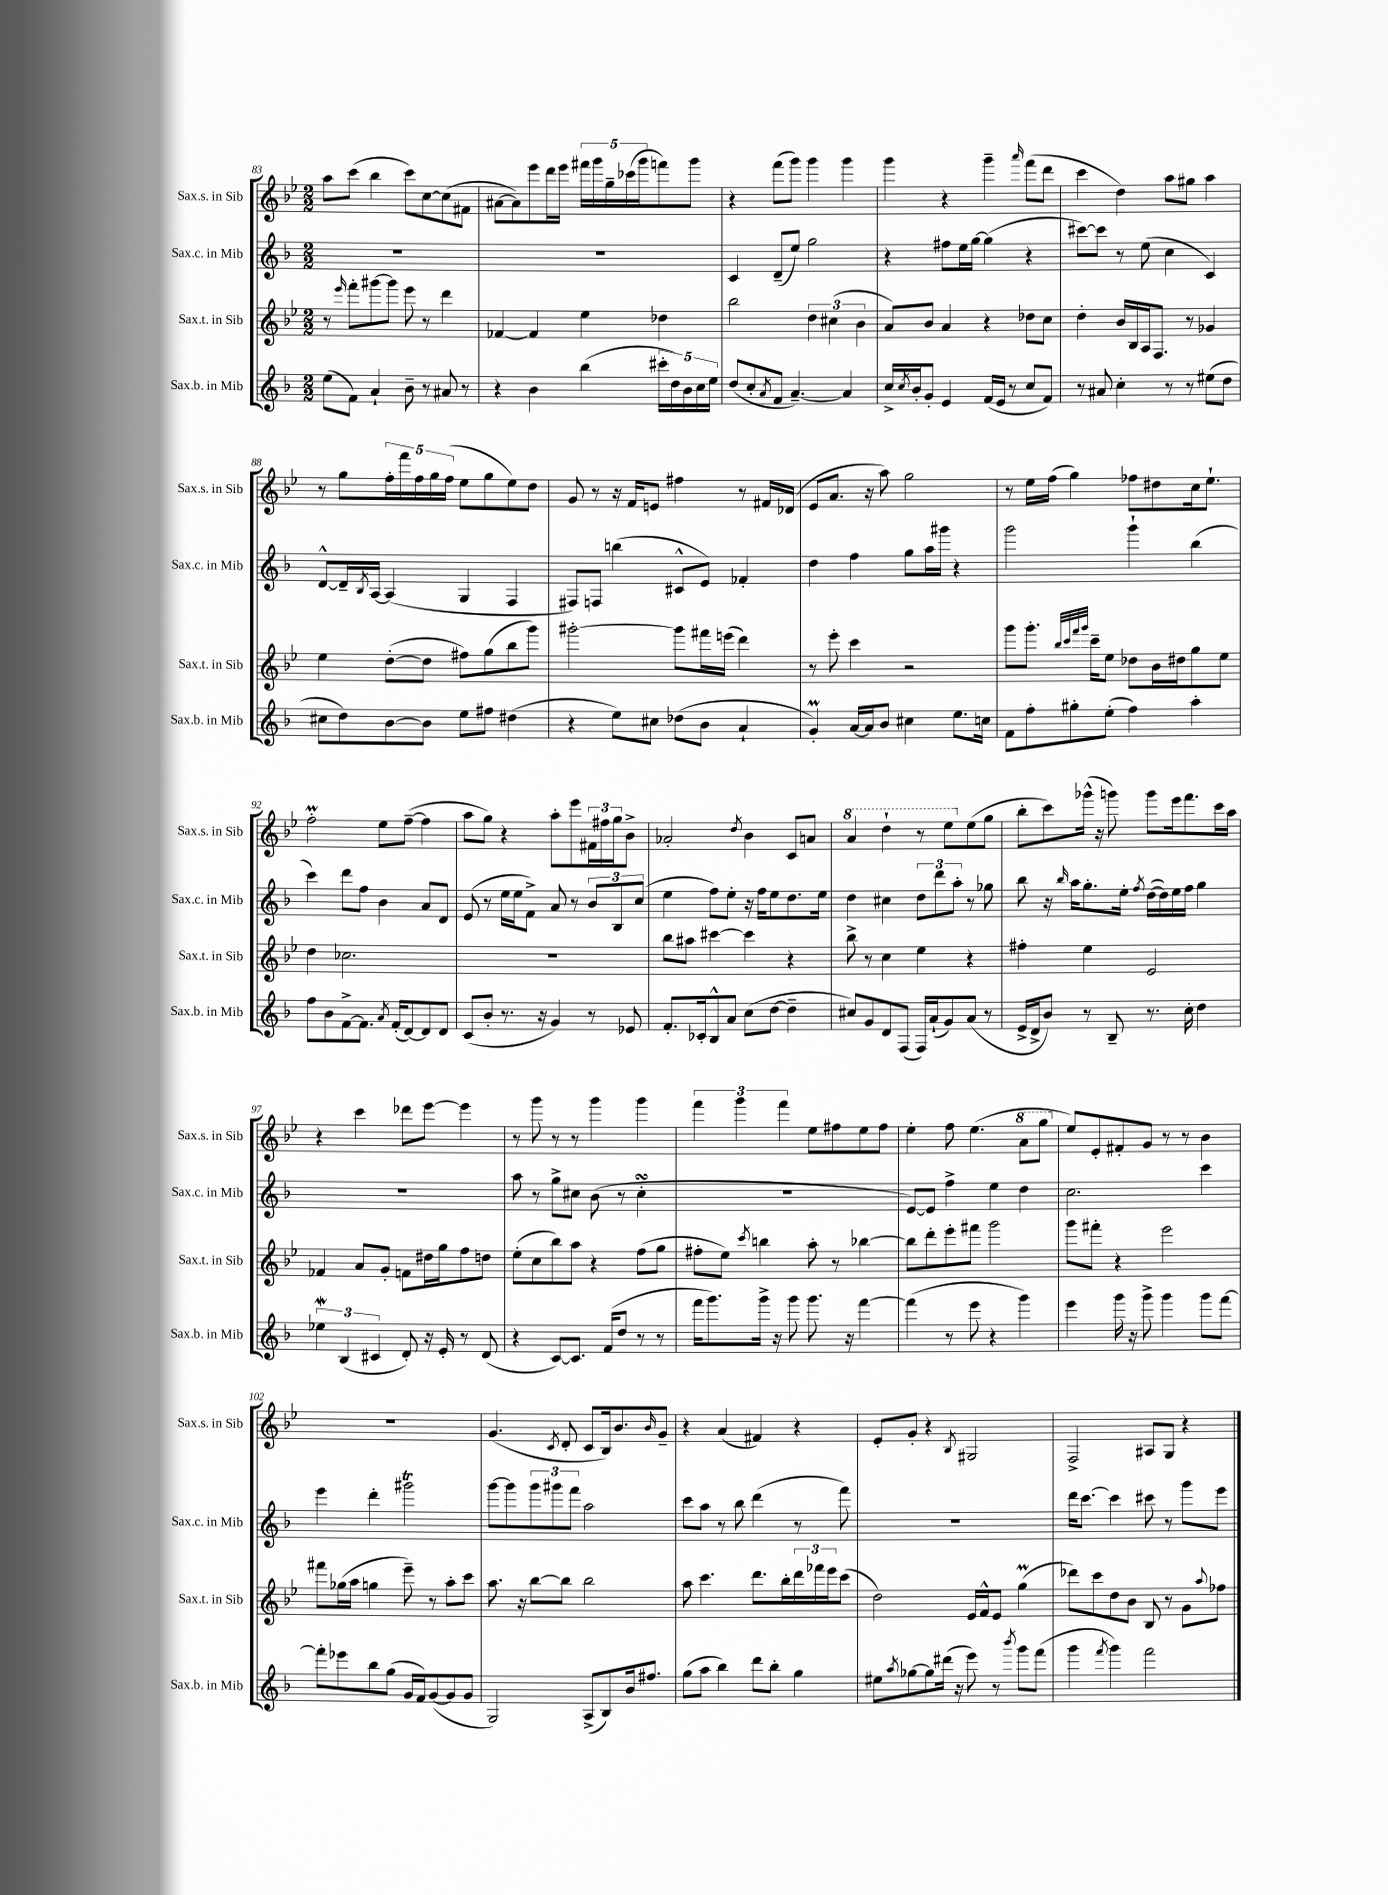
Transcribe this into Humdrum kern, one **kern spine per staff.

**kern	**kern	**kern	**kern
*staff4	*staff3	*staff2	*staff1
*clefG2	*clefG2	*clefG2	*clefG2
*k[b-]	*k[b-e-]	*k[b-]	*k[b-e-]
*M2/2	*M2/2	*M2/2	*M2/2
(8ee	8r	1r	8aa
.	16qqeee-	.	.
8f)	8fff'	.	(8ccc
4a`	[8ggg#	.	4bb-
.	8ggg#]	.	.
8b-~	8eee-	.	8ccc)
8r	8r	.	[8cc
8a#	4ddd	.	(8cc]
8r	.	.	8f#
=	=	=	=
4r	[4f-	1r	[8a#
.	.	.	8a#])
4b-	4f-]	.	8eee-
.	.	.	16ddd
.	.	.	16eee-
(4bb-	4ee-	.	20fff#
.	.	.	20ggg
.	.	.	20gg~
.	.	.	(20ccc-
.	.	.	20ggg
20ccc#'	4dd-	.	8fff)
20dd)	.	.	.
20b-	.	.	.
.	.	.	8ggg
20cc	.	.	.
20ee	.	.	.
=	=	=	=
(8dd	2bb-	4c	4r
8cc'	.	.	.
8qa	.	.	.
8f	.	(8d~	(8fff
[4.a~)	.	8ee)	8ggg)
.	6dd	2gg	4ggg
.	(6cc#	.	.
4a]	.	.	4ggg
.	6b-	.	.
=	=	=	=
16cc^	8a)	4r	4ggg
8qcc	.	.	.
16b-'	.	.	.
8g'	8b-	.	.
4e	4a	8ff#	4r
.	.	16ee	.
.	.	[16gg	.
(16f	4r	(4gg]	4ggg~
16e	.	.	.
8r	.	.	.
.	.	.	16qqaaa
8cc	8dd-	4r	(8fff
8f)	8cc	.	8ddd
=	=	=	=
8r	4dd'	[8ccc#)	4ccc
8a#	.	8ccc#]	.
4cc'	16b-	8r	4dd)
.	16B-	.	.
.	16A	(8ee	.
.	8.F	.	.
8r	.	4cc	8aa
8r	8r	.	8gg#
(8ee#	4g-	4c)	4aa
8dd	.	.	.
=	=	=	=
8cc#	4ee-	[8d^^	8r
8dd)	.	16d~]	8gg
.	.	8qB-	.
.	.	[16A	.
[8b-	([8dd'	(4A]	20ff'
.	.	.	20fff
.	.	.	20ff
8b-]	8dd]	.	.
.	.	.	20gg
.	.	.	(20ff
8ee	8ff#)	4G	8ee-
8ff#	(8gg	.	8gg
(4dd#	8bb-	4F	8ee-)
.	8ggg)	.	8dd
=	=	=	=
4r	[2ggg#'	8F#)	8g
.	.	8F	8r
8ee)	.	(4bb	16r
.	.	.	16f
8cc#	.	.	8e
(8dd-	8ggg#]	8c#^^	4ff#
8b-	16fff#	8e)	.
.	(16eee	.	.
4a`	4ddd)	4f-'	8r
.	.	.	16f#
.	.	.	(16d-
=	=	=	=
4g')	8r	4dd	8e-
.	8eee-'	.	8.a
[16a	4ccc	4ff	.
16a]	.	.	16r
8b-	.	.	8aa)
4cc#	2r	8gg	2gg
.	.	16aa	.
.	.	16ggg#	.
8.ee	.	4r	.
16cc	.	.	.
=	=	=	=
8f	8ggg	2ggg	8r
8ff'	8.ggg'	.	16ee-
.	.	.	(16ff
8gg#'	.	.	4gg)
.	32qqbb-	.	.
.	32qqccc	.	.
.	32qqfff	.	.
.	32qqggg	.	.
.	16ccc~	.	.
(8ee'	8ee-	.	.
4ff)	8dd-	4ggg`	8ff-
.	16b-	.	8dd#
.	16dd#	.	.
4aa'	8gg	(4bb-	16cc
.	.	.	8.ee-`
.	8ee-	.	.
=	=	=	=
8ff	4dd	4ccc)	2ff'
8b-	.	.	.
[8f^	2.cc-	8ddd	.
8.f]	.	8ff	.
.	.	4b-	8ee-
8qa	.	.	.
(16f'	.	.	.
[8d)	.	.	([8ff~
8d]	.	8a	4ff]
8d	.	8d	.
=	=	=	=
(8c	1r	(8e	8aa
8b-'	.	8r	8gg)
8.r	.	16ee	4r
.	.	16ee	.
.	.	8f^)	.
16r	.	.	.
4g)	.	8a	8aa'
.	.	8r	8eee-
8r	.	12b-	24f#
.	.	.	24ff#
.	.	12B-	24gg
8e-	.	.	8b-^
.	.	(12cc	.
=	=	=	=
8.f'	8bb-	4ee	2a-'
.	8aa#	.	.
16c-'	.	.	.
8B-^^	[4ccc#	8ff)	.
8a	.	8ee'	.
.	.	.	8qdd
(8cc	4ccc#]	16r	4b-
.	.	16ff	.
[8dd	.	8ee	.
4dd~]	4r	8.dd	8c
.	.	.	8a
.	.	16ee	.
=	=	=	=
8cc#)	8bb-^	4dd	4aa
8g	8r	.	.
8d	4cc	4cc#	4ddd`
(8F	.	.	.
16F)	4ee-	12dd	8r
(16a`	.	.	.
.	.	12ddd	.
8g)	.	.	8eee-
.	.	12aa'	.
(8a	4r	8r	(8ee-
8r	.	8gg-	8gg
=	=	=	=
16e^	4ff#'	8bb-	8bb-'
16d^	.	.	.
8b-)	.	16r	8ccc)
.	.	16qqbb-	.
.	.	16aa	.
8r	4ee-	8.gg'	(16ggg-^^
.	.	.	16r
8B-~	.	.	8ggg)
.	.	16ee'	.
.	.	8qff	.
8.r	2e-	([16dd	8ggg
.	.	16dd])	.
.	.	16ee	16eee-
16cc'	.	16ff	8.fff
4dd	.	4gg	.
.	.	.	16ccc
.	.	.	16aa
=	=	=	=
6ee-	4f-	1r	4r
(6B-	.	.	.
.	8a	.	4ccc
6c#	.	.	.
.	8g'	.	.
8d')	8f	.	8ddd-
16r	16dd#	.	[8eee-
16e'	16gg	.	.
8r	8ff	.	4eee-]
(8d	8dd	.	.
=	=	=	=
4r	(8ee-'	8aa	8r
.	8cc	8r	8ggg
[8c)	8bb-)	8gg^	8r
8.c]	8aa	8cc#	8r
.	4r	(8b-	4ggg
(16f	.	.	.
8dd	.	8r	.
8r	(8ff	4cc#'	4ggg
8r	8gg	.	.
=	=	=	=
16fff	8ff#'	1r	6fff
8.ggg)	.	.	.
.	8ee-)	.	.
.	.	.	6ggg
.	8qccc	.	.
16ggg^	4bb	.	.
16r	.	.	.
.	.	.	6fff
8ggg	.	.	.
8.ggg	8aa'	.	8ee-
.	8r	.	8ff#
16r	.	.	.
[4fff	[4bb-	.	8ee-
.	.	.	8ff#
=	=	=	=
(4fff]	8bb-]	[8e)	4ee-'
.	8ddd'	8e]	.
8r	8eee-'	4ff^	8ff
8eee	8fff#	.	(4.ee-
4r	2ggg	4ee	.
4ggg)	.	4dd	8aa
.	.	.	8ggg
=	=	=	=
4eee	8ggg	2.cc	8ee-)
.	8fff#'	.	8e-'
16ggg	4r	.	8f#'
16r	.	.	.
8ggg^	.	.	8g
4ggg	2eee-	.	8r
.	.	.	8r
8ggg	.	4ccc	4b-
[8fff	.	.	.
=	=	=	=
8fff']	8fff#	4eee	1r
8eee-	(16gg-	.	.
.	16aa	.	.
8bb-	4gg	4ddd'	.
(8gg	.	.	.
16g	8eee-~)	2ggg#	.
16f)	.	.	.
([8g	8r	.	.
8g]	8aa'	.	.
8g	8ccc	.	.
=	=	=	=
2G)	8.aa	[8ggg	(4.g
.	.	8ggg]	.
.	16r	.	.
.	[8bb-	12ggg	.
.	.	12ggg#	.
.	.	.	8qc
.	8bb-]	.	8d'
.	.	12fff	.
(8A^	2bb-	2aa	8c
8B-)	.	.	16B-)
.	.	.	8.b-
16b-	.	.	.
8.ff#	.	.	.
.	.	.	16qqb-
.	.	.	8g~
=	=	=	=
(8gg	8aa	8ccc	4r
8aa	4.ccc	8aa	.
4bb-)	.	8r	(4a
.	.	8bb-	.
8ddd	8.ddd	(4ddd	4f#)
8bb-'	.	.	.
.	16bb-'	.	.
4gg	24ddd	8r	4r
.	24fff-	.	.
.	24eee-	.	.
.	(8ccc	8fff)	.
=	=	=	=
8ee#	2dd)	1r	8e-'
8qaa	.	.	.
[8gg-	.	.	8g'
8gg-]	.	.	4r
(16ddd#	.	.	.
16r	.	.	.
.	.	.	8qB-
8eee)	16e-	.	2G#
.	16f^^	.	.
8r	8e-	.	.
8qbbb-	.	.	.
8ggg	(4gg	.	.
(8fff	.	.	.
=	=	=	=
4ggg	8ddd-)	16ddd	2F^
.	.	[8.ccc	.
.	8ccc	.	.
8qfff	.	.	.
4ggg)	8dd	4ccc]	.
.	8b-	.	.
2fff	8B-	8ccc#	8A#
.	8r	8r	8G
.	8g	8ggg	4r
.	8qqaa	.	.
.	8ff-	8eee	.
==	==	==	==
*-	*-	*-	*-
